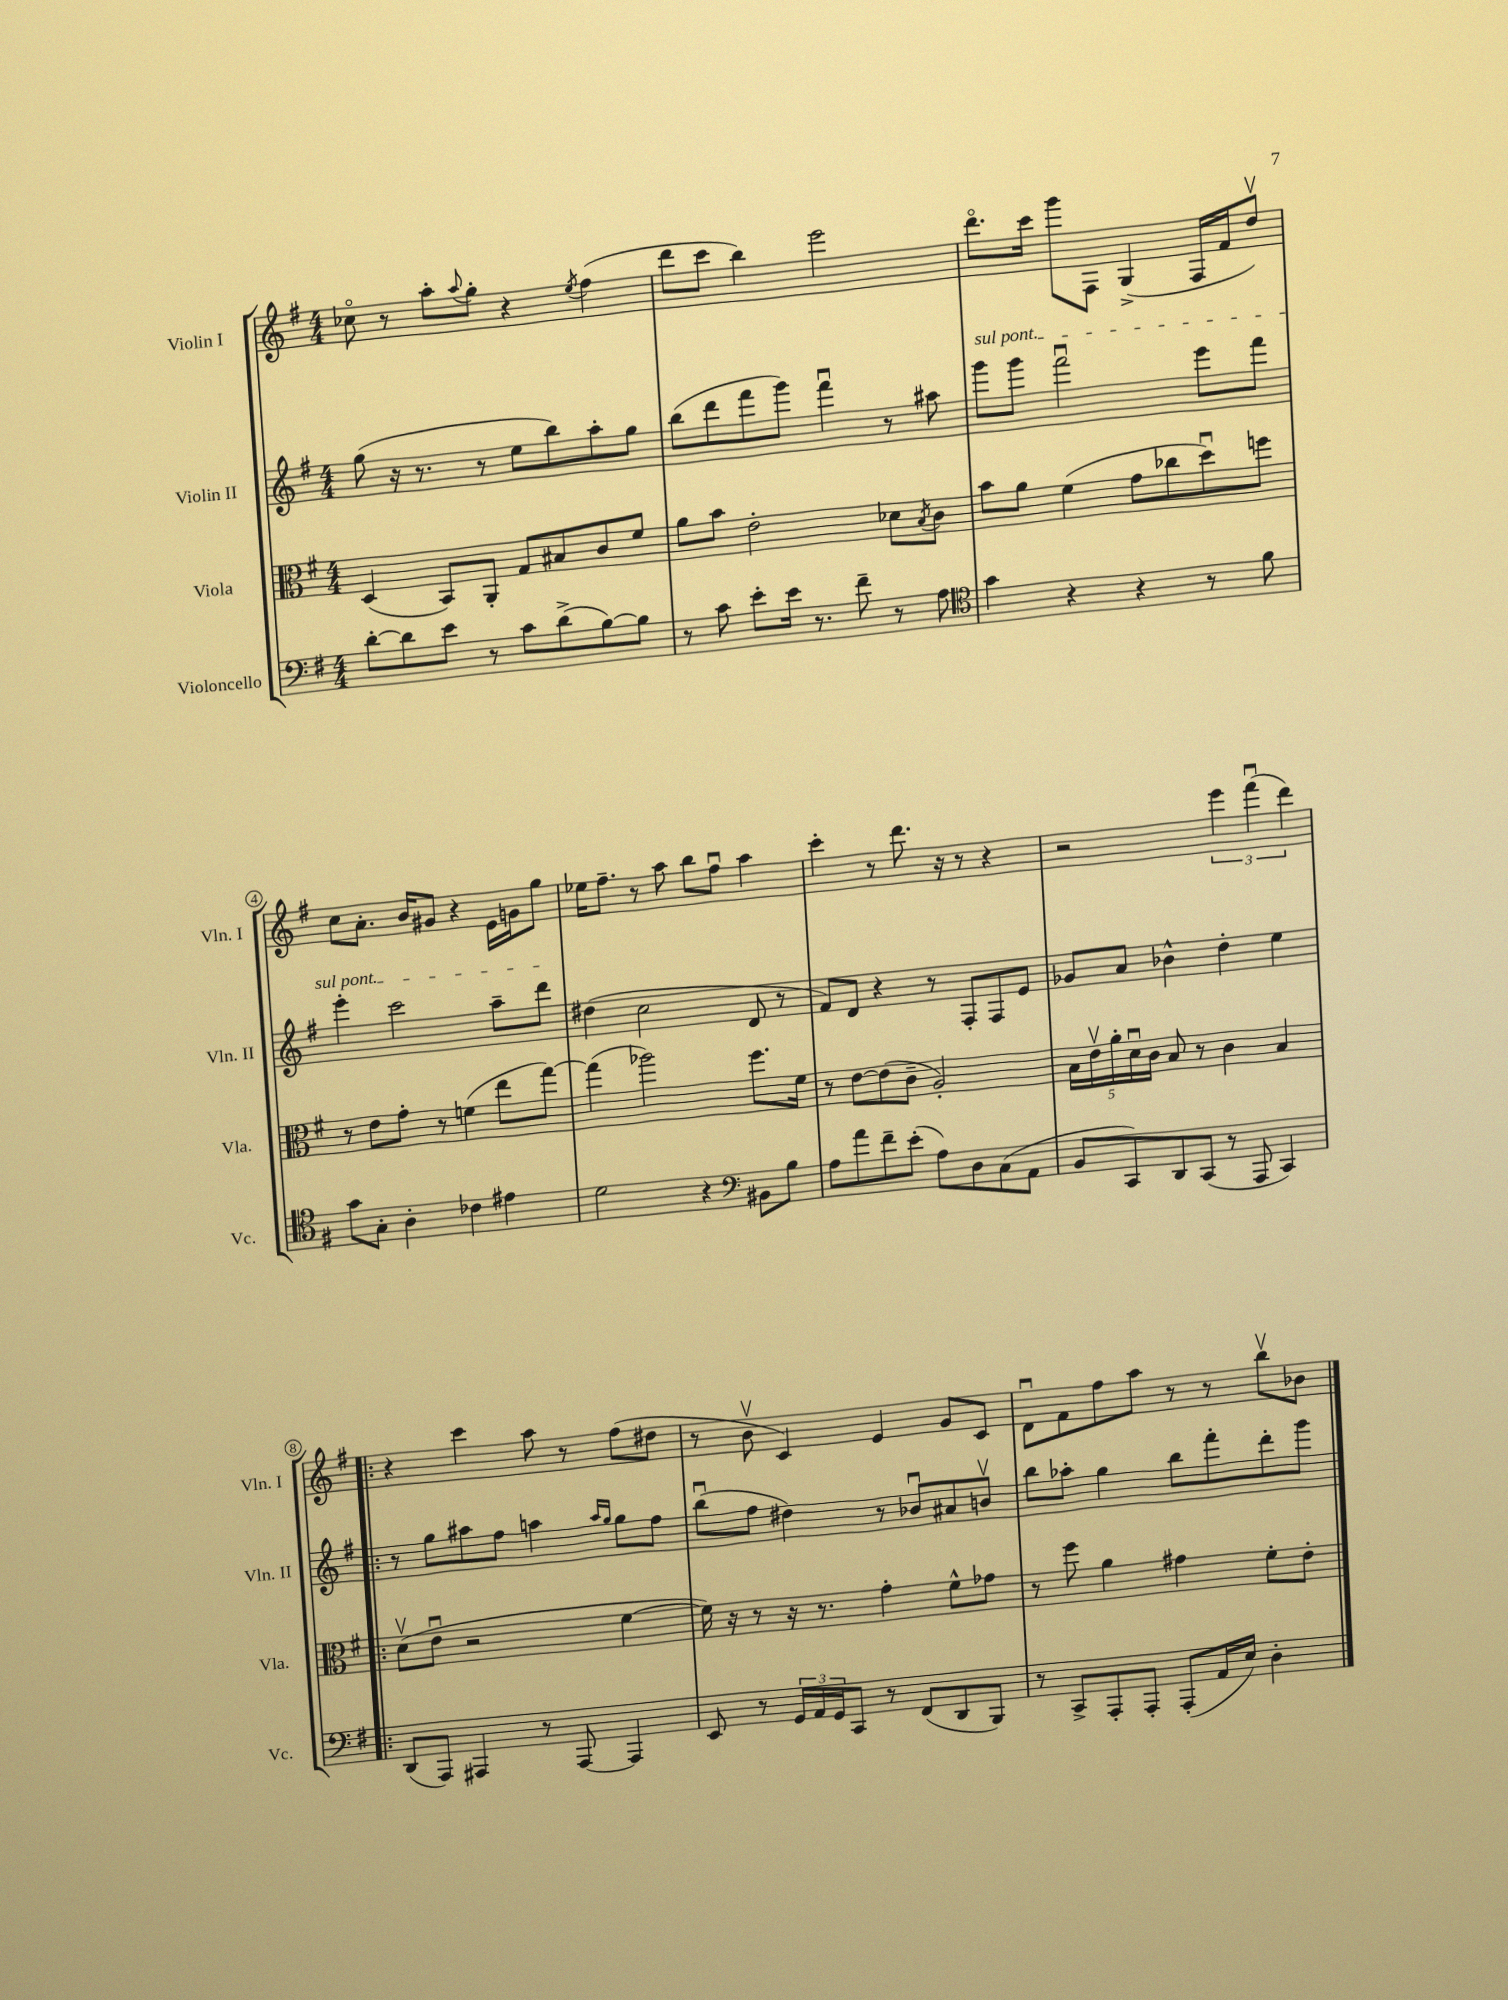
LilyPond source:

<<
\new StaffGroup <<
\new Staff = "s0" \with { instrumentName = "Violin I" shortInstrumentName = "Vln. I" } {
    \clef treble \key g \major \numericTimeSignature \time 4/4
    ces''8\flageolet r8 a''8-. \appoggiatura { a''8 } g''8-. r4 \acciaccatura { e''8 } fis''4( |
    d'''8 c'''8 b''4) e'''2 |
    d'''8.\flageolet c'''16 g'''8 fis8 g4->( fis16 fis'16 d''8\upbow) |
    c''8 a'8.-. b'16 gis'8 r4 e'16 g'16 g''8 |
    ees''16 fis''8.-- r8 a''8 b''8 fis''8\downbow a''4 |
    c'''4-. r8 d'''8. r16 r8 r4 |
    r2 \tuplet 3/2 { e'''4 fis'''4\downbow( d'''4) } |
    \bar ".|:" r4 c'''4 a''8 r8 fis''8( dis''8 |
    r8 b'8\upbow c'4) e'4 g'8 c'8 |
    d'8\downbow fis'8 fis''8 a''8 r8 r8 b''8\upbow bes'8 \bar "|." |
}
\new Staff = "s1" \with { instrumentName = "Violin II" shortInstrumentName = "Vln. II" } {
    \clef treble \key g \major \numericTimeSignature \time 4/4
    g''8( r16 r8. r8 e''8 b''8) a''8-. g''8 |
    b''8( d'''8 fis'''8 g'''8) fis'''4\downbow r8 ais''8 |
    \once \override TextSpanner.bound-details.left.text = \markup { \italic "sul pont." } g'''8\startTextSpan g'''8 fis'''2\downbow e'''8 fis'''8 |
    e'''4-. c'''2 a''8-- d'''8\stopTextSpan |
    dis''4( c''2 d'8 r8 |
    fis'8) d'8 r4 r8 fis8-. fis8 e'8 |
    ges'8 a'8 bes'4-^ d''4-. e''4 |
    \bar ".|:" r8 g''8 ais''8 fis''8 a''4 \grace { a''16 g''16 } g''8 fis''8 |
    b''8\downbow( fis''8 dis''4) r8 bes'8\downbow ais'8 b'8\upbow |
    b''8 aes''8-. g''4 b''8 fis'''8-. d'''8-. g'''8 \bar "|." |
}
\new Staff = "s2" \with { instrumentName = "Viola" shortInstrumentName = "Vla." } {
    \clef alto \key g \major \numericTimeSignature \time 4/4
    d4( b,8) a,8-. g8 bis8 c'8 fis'8 |
    a'8 b'8 e'2-. des'8 \acciaccatura { b8 } c'8 |
    b'8 a'8 fis'4( g'8 ces''8 d''8\downbow) f''8 |
    r8 e'8 g'8-. r8 f'4( e''8 g''8~) |
    g''4( aes''2) fis''8. fis'16 |
    r8 e'8~ e'8( c'8-- a2-.) |
    \tuplet 5/4 { b16 e'16\upbow a'16-. d'16\downbow c'16 } b8 r8 c'4 b4 |
    \bar ".|:" d'8\upbow( e'8\downbow r2 fis'4~ |
    fis'16) r16 r8 r16 r8. g'4-. fis'8-^ ges'8 |
    r8 fis''8 a'4 gis'4 fis'8-. e'8-. \bar "|." |
}
\new Staff = "s3" \with { instrumentName = "Violoncello" shortInstrumentName = "Vc." } {
    \clef bass \key g \major \numericTimeSignature \time 4/4
    d'8~-. d'8 e'8 r8 c'8 d'8->( b8~) b8 |
    r8 c'8 e'8-. e'16 r8. fis'8-- r8 a8 |
    \clef tenor g'4 r4 r4 r8 fis'8 |
    g'8 g8-. a4-. ces'4 eis'4 |
    d'2 r4 \clef bass bis,8 b8 |
    a8 a'8 fis'8-- e'8-.( a8) d8 c8( a,8 |
    b,8 c,8) d,8 c,8( r8 a,,8 c,4) |
    \bar ".|:" d,8( a,,8) ais,,4 r8 ais,,8~ ais,,4 |
    e,8 r8 \tuplet 3/2 { g,16 a,16 g,16 } c,8 r8 fis,8( d,8 b,,8) |
    r8 c,8-> a,,8-. a,,8-. a,,8-.( a,16 e16) d4-. \bar "|." |
}
>>
>>
\layout { \context { \Score \override BarNumber.stencil = #(make-stencil-circler 0.1 0.3 ly:text-interface::print) } }
